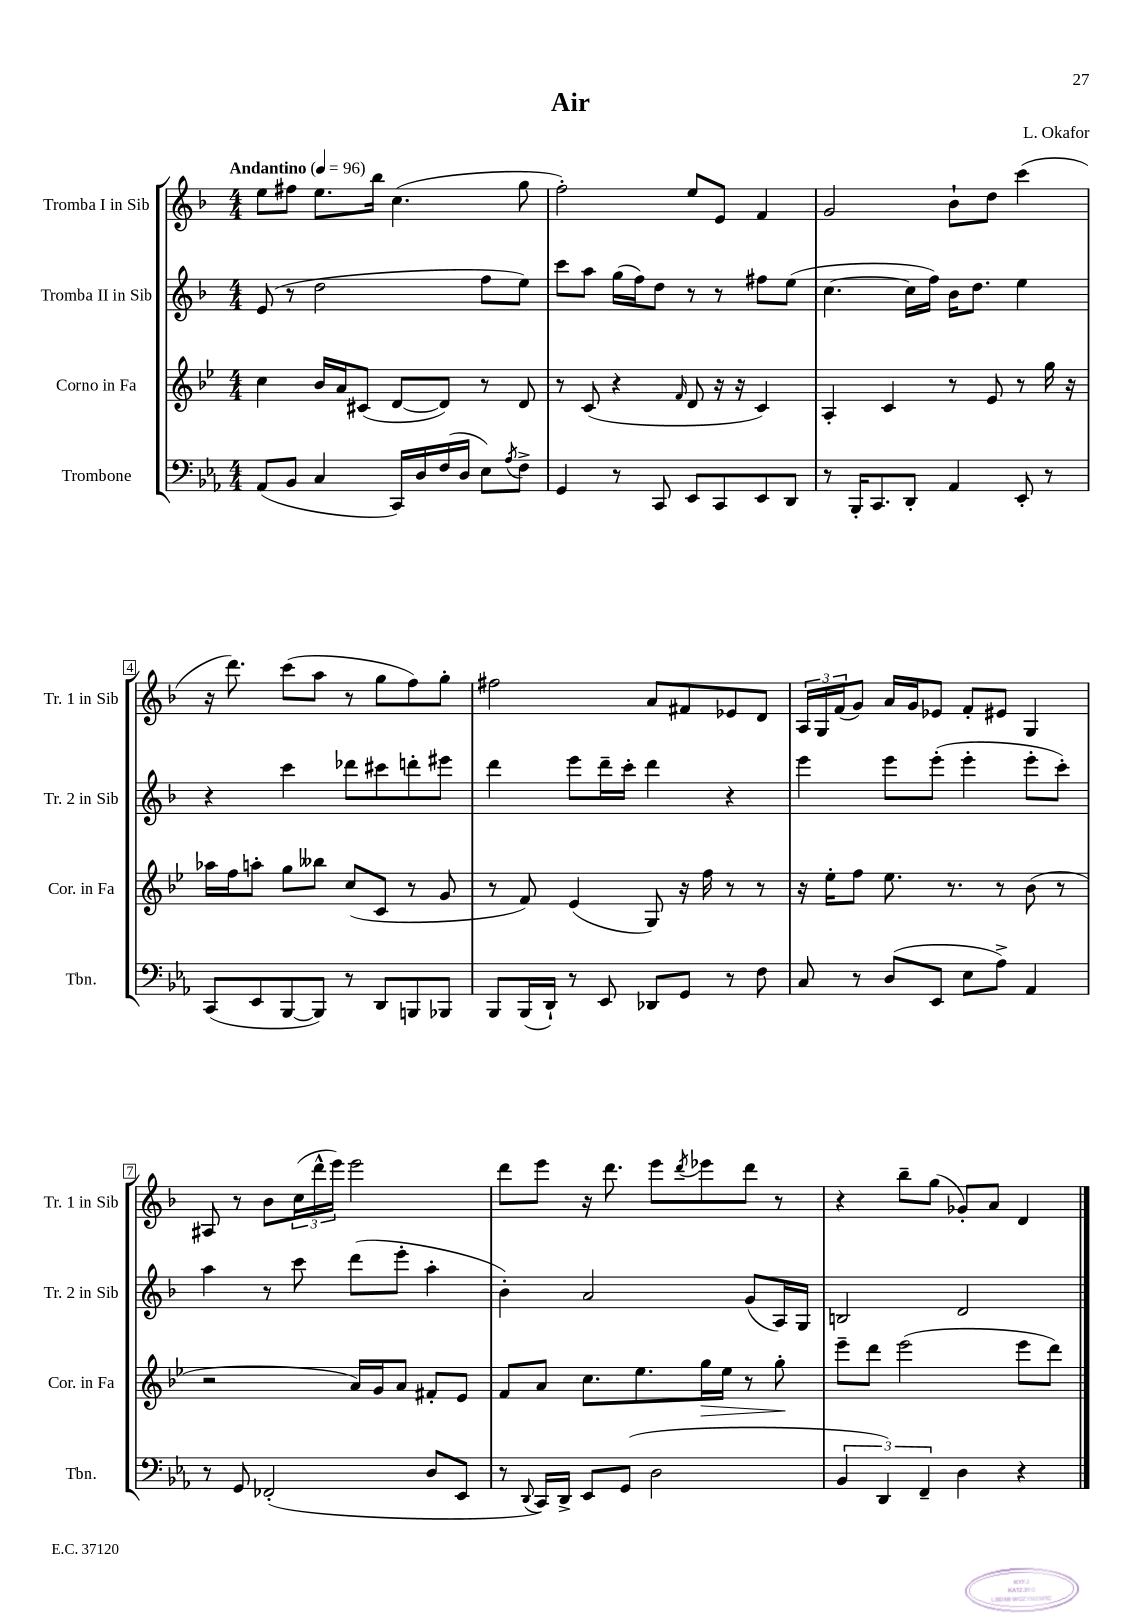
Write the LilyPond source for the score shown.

\header { title = "Air" composer = "L. Okafor" }
<<
\new StaffGroup <<
\new Staff = "s0" \with { instrumentName = "Tromba I in Sib" shortInstrumentName = "Tr. 1 in Sib" } {
    \clef treble \key f \major \numericTimeSignature \time 4/4 \tempo "Andantino" 4 = 96
    e''8 fis''8 e''8. bes''16 c''4.( g''8 |
    f''2-.) e''8 e'8 f'4 |
    g'2 bes'8-! d''8 c'''4( |
    r16 d'''8.) c'''8( a''8 r8 g''8 f''8) g''8-. |
    fis''2 a'8 fis'8 ees'8 d'8 |
    \tuplet 3/2 { a16 g16 f'16( } g'8) a'16 g'16 ees'8 f'8-. eis'8 g4 |
    ais8 r8 bes'8 \tuplet 3/2 { c''16( d'''16-^ e'''16) } e'''2 |
    d'''8 e'''8 r16 d'''8. e'''8 \acciaccatura { d'''8 } ees'''8 d'''8 r8 |
    r4 bes''8-- g''8( ges'8-.) a'8 d'4 \bar "|." |
}
\new Staff = "s1" \with { instrumentName = "Tromba II in Sib" shortInstrumentName = "Tr. 2 in Sib" } {
    \clef treble \key f \major \numericTimeSignature \time 4/4
    e'8( r8 d''2 f''8 e''8) |
    c'''8 a''8 g''16( f''16) d''8 r8 r8 fis''8 e''8( |
    c''4.~ c''16 f''16) bes'16 d''8. e''4 |
    r4 c'''4 des'''8 cis'''8 d'''8-. eis'''8 |
    d'''4 e'''8 d'''16-- c'''16-. d'''4 r4 |
    e'''4 e'''8 e'''8-.( e'''4-. e'''8-. c'''8-.) |
    a''4 r8 c'''8 d'''8( e'''8-. a''4-. |
    bes'4-.) a'2 g'8( a16) g16 |
    b2 d'2 \bar "|." |
}
\new Staff = "s2" \with { instrumentName = "Corno in Fa" shortInstrumentName = "Cor. in Fa" } {
    \clef treble \key bes \major \numericTimeSignature \time 4/4
    c''4 bes'16 a'16 cis'8( d'8~ d'8) r8 d'8 |
    r8 c'8( r4 \grace { f'16 } d'8 r16 r16 c'4) |
    a4-. c'4 r8 ees'8 r8 g''16 r16 |
    aes''16 f''16 a''8-. g''8 beses''8 c''8( c'8 r8 g'8 |
    r8 f'8) ees'4( g8) r16 f''16 r8 r8 |
    r16 ees''16-. f''8 ees''8. r8. r8 bes'8( r8 |
    r2 a'16) g'16 a'8 fis'8-. ees'8 |
    f'8 a'8 c''8. ees''8. g''16\> ees''16 r8 g''8-.\! |
    ees'''8-- d'''8 ees'''2( ees'''8 d'''8) \bar "|." |
}
\new Staff = "s3" \with { instrumentName = "Trombone" shortInstrumentName = "Tbn." } {
    \clef bass \key ees \major \numericTimeSignature \time 4/4
    aes,8( bes,8 c4 c,16) d16 f16( d16 ees8) \acciaccatura { aes8 } f8-> |
    g,4 r8 c,8 ees,8 c,8 ees,8 d,8 |
    r8 bes,,16-. c,8. d,8-. aes,4 ees,8-. r8 |
    c,8( ees,8 bes,,8~ bes,,8) r8 d,8 b,,8 bes,,8 |
    bes,,8 bes,,16( d,16-!) r8 ees,8 des,8 g,8 r8 f8 |
    c8 r8 d8( ees,8 ees8 aes8->) aes,4 |
    r8 g,8 fes,2-.( d8 ees,8 |
    r8 \appoggiatura { d,8 } c,16) d,16-> ees,8 g,8( d2 |
    \tuplet 3/2 { bes,4 d,4) f,4-- } d4 r4 \bar "|." |
}
>>
>>
\layout { \context { \Score \override BarNumber.stencil = #(make-stencil-boxer 0.1 0.3 ly:text-interface::print) } }
